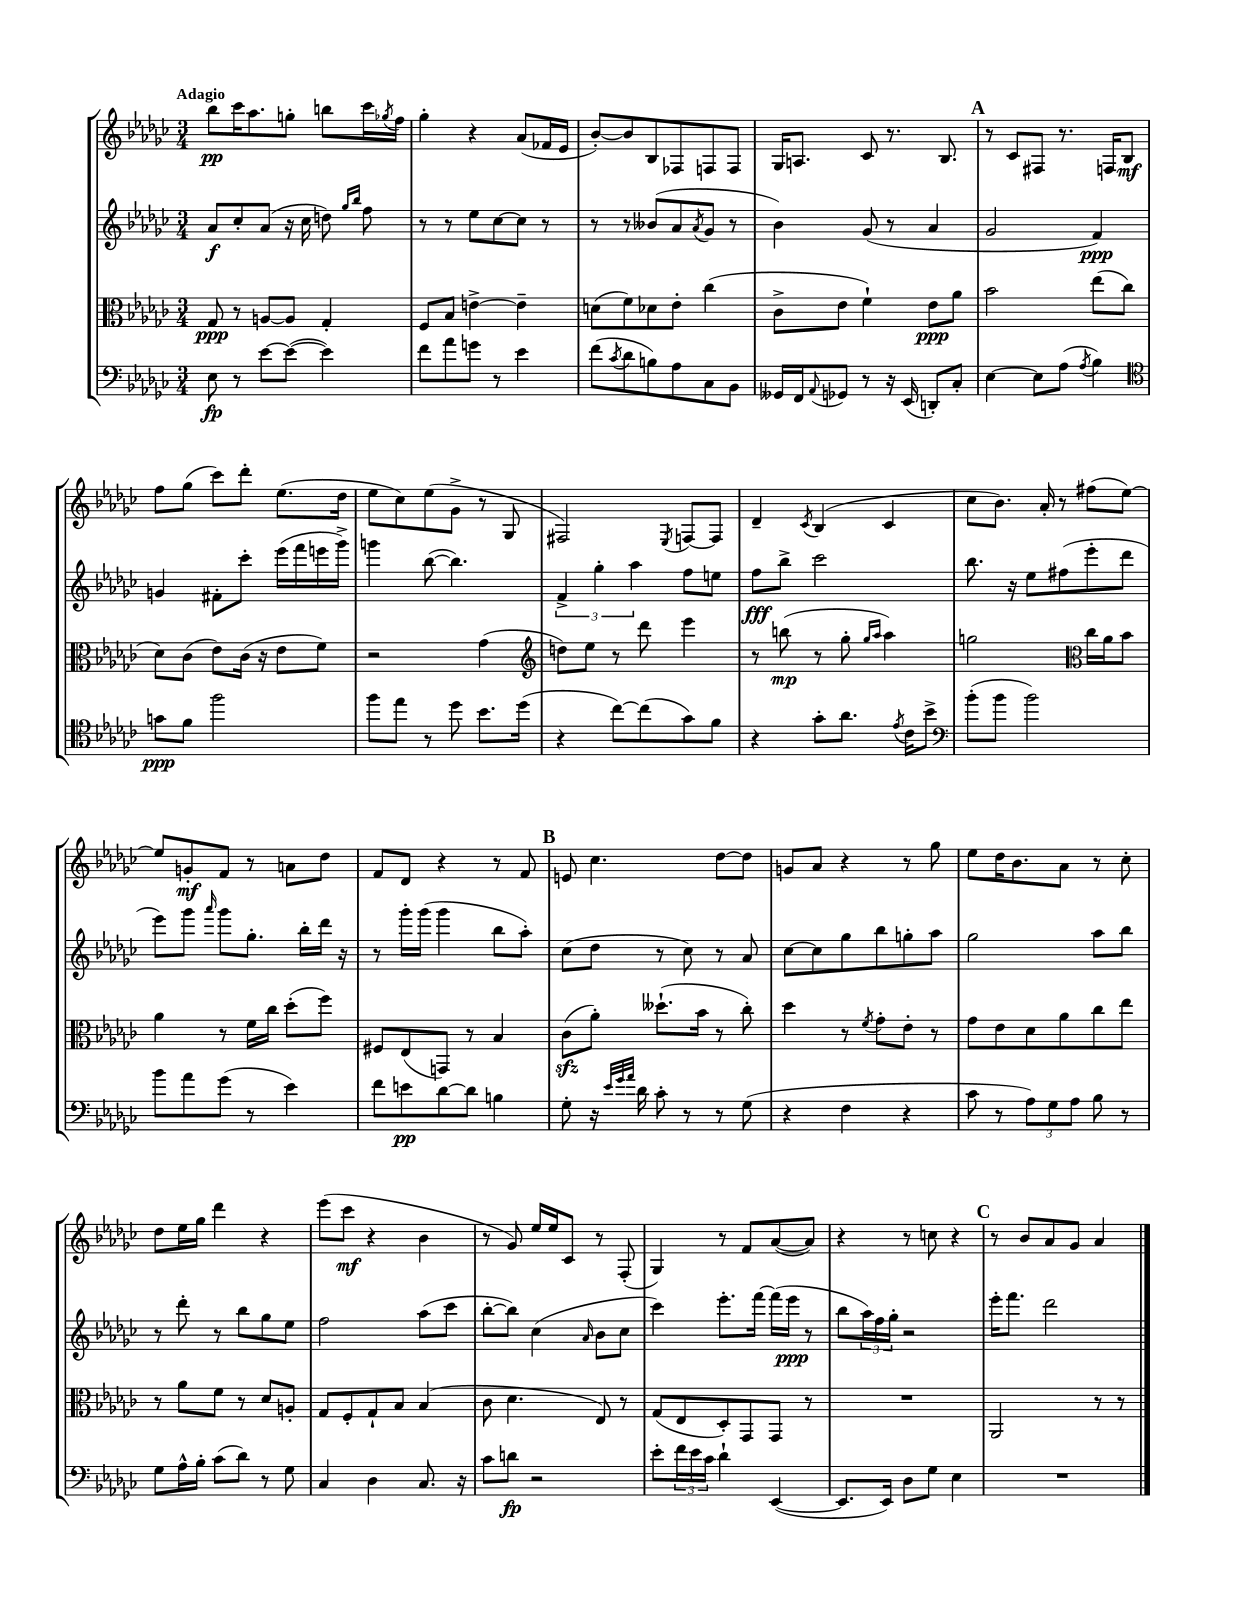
<<
\new StaffGroup <<
\new Staff = "s0" {
    \clef treble \key ges \major \numericTimeSignature \time 3/4 \tempo "Adagio"
    bes''8\pp ces'''16 aes''8. g''8-. b''8 ces'''16 \acciaccatura { ges''8 } f''16 |
    ges''4-. r4 aes'8( fes'16 ees'16 |
    bes'8~-.) bes'8 bes8 fes8 f8 f8 |
    ges16 a8. ces'8 r8. bes8. |
    \mark \markup { \bold "A" } r8 ces'8 fis8 r8. f16 bes8\mf |
    f''8 ges''8( ces'''8) des'''8-. ees''8.( des''16 |
    ees''8 ces''8) ees''8( ges'8-> r8 ges8 |
    fis2) \acciaccatura { ees8 } f8~ f8 |
    des'4-- \acciaccatura { ces'8 } bes4( ces'4 |
    ces''8 bes'8.) aes'16-. r8 fis''8( ees''8~) |
    ees''8 g'8-.\mf f'8 r8 a'8 des''8 |
    f'8 des'8 r4 r8 f'8 |
    \mark \markup { \bold "B" } e'8 ces''4. des''8~ des''8 |
    g'8 aes'8 r4 r8 ges''8 |
    ees''8 des''16 bes'8. aes'8 r8 ces''8-. |
    des''8 ees''16 ges''16 des'''4 r4 |
    ees'''8( ces'''8\mf r4 bes'4 |
    r8 ges'8) ees''16 ees''16 ces'8 r8 f8-.( |
    ges4) r8 f'8 aes'8~( aes'8) |
    r4 r8 c''8 r4 |
    \mark \markup { \bold "C" } r8 bes'8 aes'8 ges'8 aes'4 \bar "|." |
}
\new Staff = "s1" {
    \clef treble \key ges \major \numericTimeSignature \time 3/4
    aes'8\f ces''8-. aes'8( r16 ces''16 d''8) \grace { ges''16 bes''16 } f''8 |
    r8 r8 ees''8 ces''8~ ces''8 r8 |
    r8 r8 beses'8( aes'8 \acciaccatura { aes'8 } ges'8 r8 |
    bes'4) ges'8( r8 aes'4 |
    \mark \markup { \bold "A" } ges'2 f'4\ppp) |
    g'4 fis'8-. ces'''8-. ees'''16( f'''16 e'''16 ges'''16->) |
    g'''4 bes''8~( bes''4.) |
    \tuplet 3/2 { f'4-> ges''4-. aes''4 } f''8 e''8 |
    f''8\fff bes''8-> ces'''2 |
    bes''8. r16 ees''8 fis''8( ees'''8-. des'''8 |
    ees'''8) ges'''8 \grace { aes'''16 } ges'''8 ges''8.-. bes''16-. des'''16 r16 |
    r8 ges'''16-. ges'''16( ges'''4 bes''8 aes''8-.) |
    \mark \markup { \bold "B" } ces''8( des''8 r8 ces''8) r8 aes'8 |
    ces''8~ ces''8 ges''8 bes''8 g''8-. aes''8 |
    ges''2 aes''8 bes''8 |
    r8 des'''8-. r8 bes''8 ges''8 ees''8 |
    f''2 aes''8( ces'''8 |
    bes''8~-. bes''8) ces''4( \grace { aes'16 } bes'8 ces''8 |
    ces'''4) ees'''8.-. f'''16~ f'''16( ees'''16\ppp r8 |
    bes''8 \tuplet 3/2 { aes''16) f''16 ges''16-. } r2 |
    \mark \markup { \bold "C" } ees'''16-. f'''8. des'''2 \bar "|." |
}
\new Staff = "s2" {
    \clef alto \key ges \major \numericTimeSignature \time 3/4
    ges8\ppp r8 a8~ a8 ges4-. |
    f8 bes8 e'4~-> e'4-- |
    d'8( f'8) des'8 ees'8-. ces''4( |
    ces'8-> ees'8 f'4-!) ees'8\ppp aes'8 |
    \mark \markup { \bold "A" } bes'2 ees''8( ces''8 |
    des'8) ces'8( ees'8) ces'16( r16 ees'8 f'8) |
    r2 ges'4( |
    \clef treble d''8) ees''8 r8 des'''8 ees'''4 |
    r8 b''8\mp( r8 ges''8-. \grace { ges''16 aes''16 } aes''4) |
    g''2 \clef alto ces''16 aes'16 bes'8 |
    aes'4 r8 f'16 ces''16 des''8-.( f''8) |
    fis8 ees8( g,8) r8 bes4 |
    \mark \markup { \bold "B" } ces'8\sfz( aes'8-.) deses''8.-!( bes'16 r8 ces''8-.) |
    des''4 r8 \acciaccatura { f'8 } ges'8-. ees'8-. r8 |
    ges'8 ees'8 des'8 aes'8 ces''8 ees''8 |
    r8 aes'8 f'8 r8 des'8 a8-. |
    ges8 f8-. ges8-! bes8 bes4( |
    ces'8 des'4. ees8) r8 |
    ges8( ees8 des8-.) ges,8 ges,8 r8 |
    R2. |
    \mark \markup { \bold "C" } aes,2 r8 r8 \bar "|." |
}
\new Staff = "s3" {
    \clef bass \key ges \major \numericTimeSignature \time 3/4
    ees8\fp r8 ees'8~ ees'8~( ees'4) |
    f'8 aes'8 g'8 r8 ees'4 |
    f'8( \acciaccatura { ces'8 } des'8 b8) aes8 ces8 bes,8 |
    geses,16 f,16 \appoggiatura { aes,8 } ges,8 r8 r16 ees,16( d,8-.) ces8-. |
    \mark \markup { \bold "A" } ees4~ ees8 aes8( \acciaccatura { aes8 } bes4) |
    \clef tenor g'8\ppp f'8 f''2 |
    f''8 ees''8 r8 des''8 bes'8. des''16( |
    r4 ces''8~) ces''8( ges'8) f'8 |
    r4 ges'8-. aes'8. \acciaccatura { ees'8 } ces'16 bes'8-> |
    \clef bass bes'8-.( bes'8 bes'2) |
    bes'8 aes'8 ges'8( r8 ees'4) |
    f'8 e'8\pp des'8~ des'8 b4 |
    \mark \markup { \bold "B" } ges8-. r16 \grace { ees'32 ges'32 aes'32 } des'16 ces'8-. r8 r8 ges8( |
    r4 f4 r4 |
    ces'8 r8 \tuplet 3/2 { aes8) ges8 aes8 } bes8 r8 |
    ges8 aes16-^ bes16-. ces'8( des'8) r8 ges8 |
    ces4 des4 ces8. r16 |
    ces'8 d'8\fp r2 |
    ees'8-. \tuplet 3/2 { f'16 ees'16 ces'16 } des'4-! ees,4~( |
    ees,8. ees,16) des8 ges8 ees4 |
    \mark \markup { \bold "C" } R2. \bar "|." |
}
>>
>>
\layout { \context { \Score \remove "Bar_number_engraver" } }
